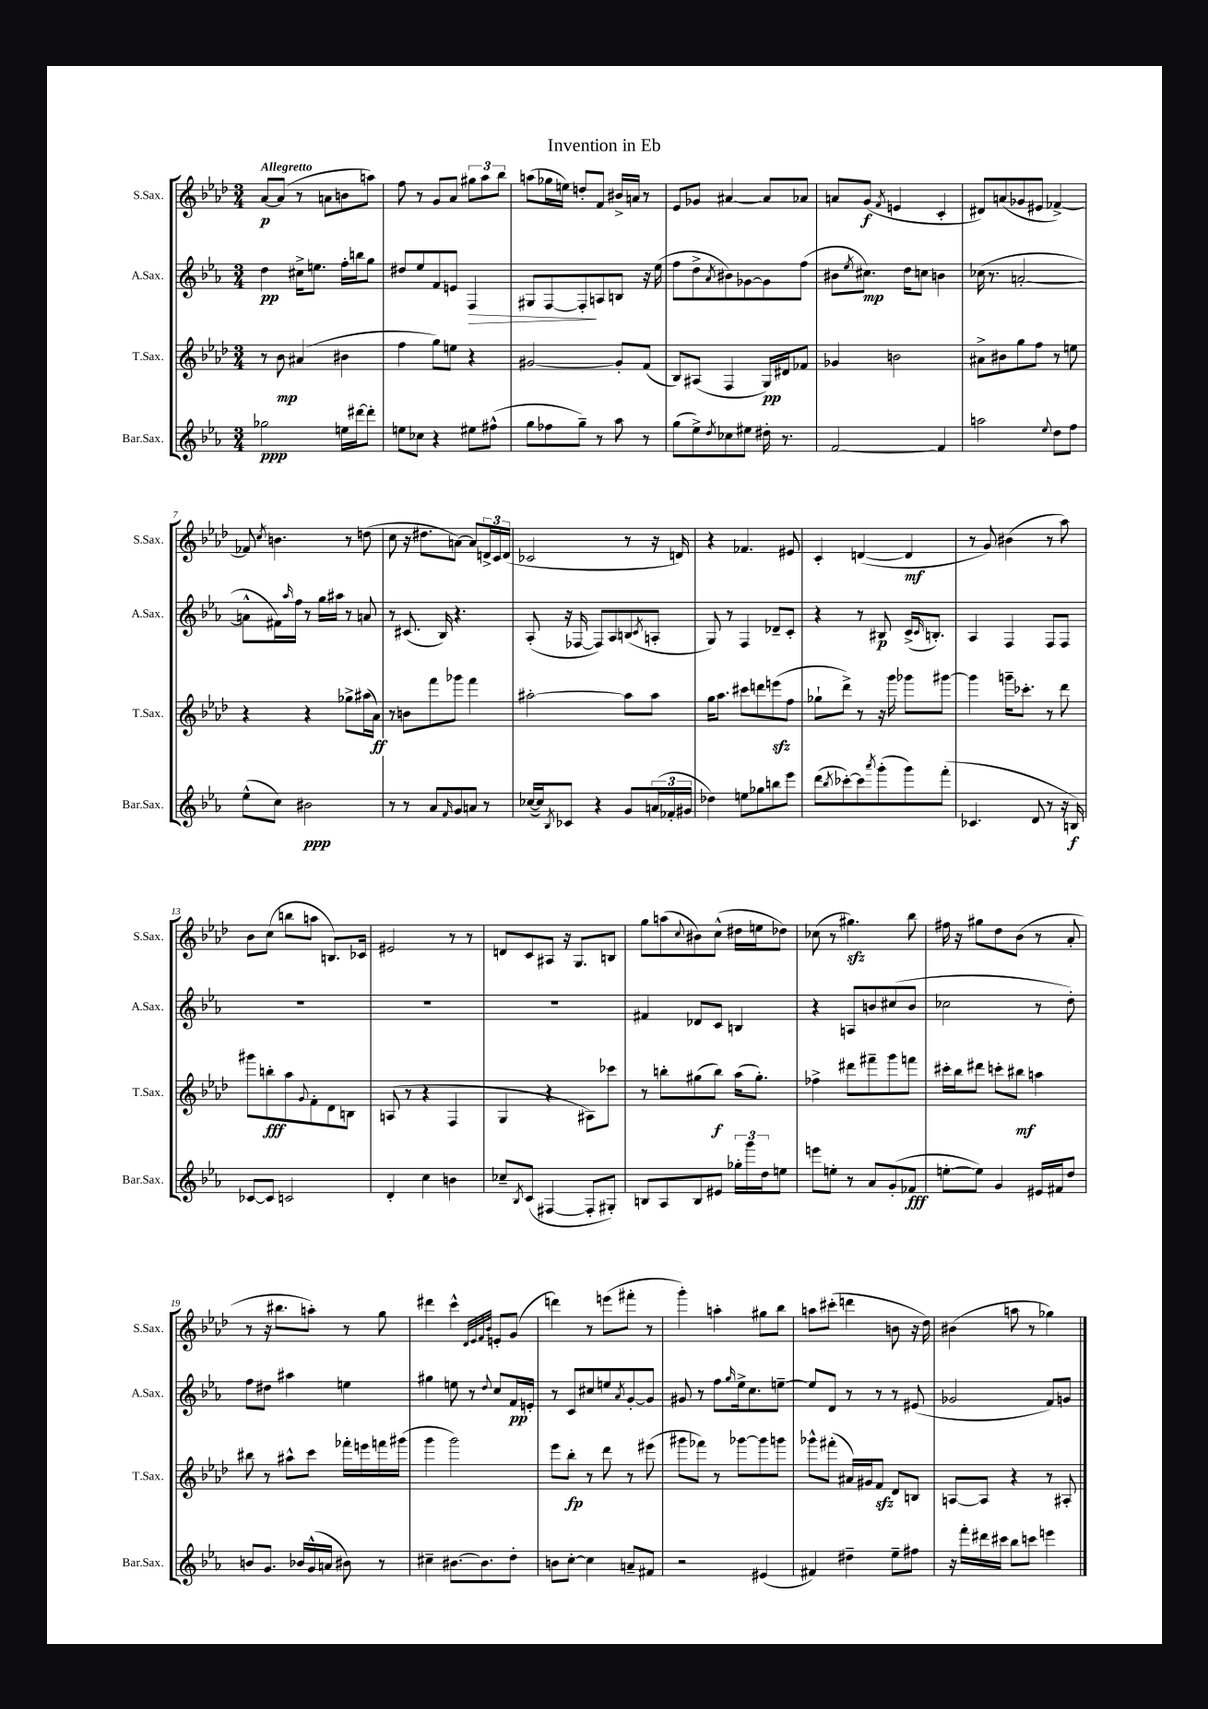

**kern	**kern	**kern	**kern
*staff4	*staff3	*staff2	*staff1
*clefG2	*clefG2	*clefG2	*clefG2
*k[b-e-a-]	*k[b-e-a-d-]	*k[b-e-a-]	*k[b-e-a-d-]
*M3/4	*M3/4	*M3/4	*M3/4
2gg-	8r	4dd	[8a-
.	8b-	.	(8a-]
.	(4a#	16cc#^	8r
.	.	8.ee	.
.	.	.	8a
16ee	4b#	16ff'	8b
[16ddd#	.	16bb	.
8ddd#']	.	8gg	8aa)
=	=	=	=
8ee	4ff	8dd#	8ff
8cc-	.	8ee-	8r
4r	8gg)	8f	8g
.	8ee	8e	8a-
8ee#	4r	4F	12gg#
.	.	.	12aa-
(8ff#^^	.	.	.
.	.	.	12bb-
=	=	=	=
8gg	[2g#	8G#	(8aa
8ff-	.	[8F	16gg-
.	.	.	16ee)
8gg~)	.	8F']	8dd'
8r	.	8A	8f
8aa-	8g#']	8B	16b#^
.	.	.	16a
8r	(8f	16r	8r
.	.	(16ee-	.
=	=	=	=
(8gg	8B-)	8ff	8e-
8ee-^)	(8A#	8dd^	8g-
8qdd	.	8qa-	.
8cc-	4F	8b#)	[4a#
8ee#	.	[8g-	.
16dd#'	16G)	8g-]	8a#]
8.r	16d#	.	.
.	8f-	(8ff	8a-
=	=	=	=
[2f	4g-	8b#	8a
.	.	8qee-	.
.	.	8.cc#)	(8g
.	.	.	8qf
.	2b	.	4e
.	.	16dd	.
.	.	8cc	.
4f]	.	4b	4c'
=	=	=	=
2aa	8a#^	(16cc-	8d#)
.	.	8.r	.
.	8b#	.	(8a
.	8gg	[2a'	8g-
.	8ff	.	8e#
8qqee-	.	.	.
8dd	8r	.	[4f-^)
8ff	8ee	.	.
=	=	=	=
(8ee-^^	4r	8a^^]	8f-]
.	.	.	8qcc
8cc)	.	16f#)	4.b
.	.	16qqaa-	.
.	.	16ff	.
2b#	4r	8r	.
.	.	16gg	.
.	.	16aa#	.
.	8gg-^	8r	8r
.	(16aa#	8a	(8dd
.	16a-)	.	.
=	=	=	=
8r	8r	8r	8cc
8r	8b	(8.c#	16r
.	.	.	8.dd#
8a-	8fff	.	.
.	.	16B-)	.
16qqf	.	.	.
8g	8ggg-	4.r	[8a)
8a	4fff	.	8a]
8r	.	.	24d^
.	.	.	24c
.	.	.	(24d
=	=	=	=
([16cc-	[2aa#'	(8A-'	2c-
16cc-])	.	.	.
8qB-	.	.	.
8c-	.	16r	.
.	.	[16F-	.
4r	.	8F-])	.
.	.	8A-	.
8g	8aa#]	(8B	8r
.	.	8qc	.
(24a	8aa#	8A'	16r
24f-'	.	.	.
.	.	.	16d)
24g#	.	.	.
=	=	=	=
4dd-)	16gg	8G)	4r
.	8.aa-	.	.
.	.	8r	.
8ee	8ccc#	4F	4.f-
8gg-	8ddd	.	.
8bb	(8eee	8d-~	.
8eee-	8ff	8c'	8e#
=	=	=	=
(8ddd	8gg-`	4r	4c'
8qbb-	.	.	.
[8ccc-')	8ddd-^)	.	.
8ccc-]	8r	8r	([4d
8qaaa-	.	.	.
(8ggg'	16r	8B#	.
.	16ggg	.	.
8ggg)	8ggg-	(16c^	4d]
.	.	16qqc	.
.	.	8.B')	.
(8fff'	[8ggg#	.	.
=	=	=	=
4.c-	4ggg#]	4A-	8r
.	.	.	8g)
.	16ggg~	4F	(4b#
.	8.ccc-'	.	.
8d	.	.	.
8r	8r	8F	8r
16r	8ddd-	8F	8aa-)
16B)	.	.	.
=	=	=	=
[8c-	8ggg#	2.r	8b-
8c-]	8bb'	.	(8cc
2c	8aa-	.	8bb
.	8qqg	.	.
.	8f'	.	8aa
.	8d-	.	8.B)
.	8B	.	.
.	.	.	16c-
=	=	=	=
4d'	(8A	2.r	2e#
.	8r	.	.
4cc	4r	.	.
4b	4F	.	8r
.	.	.	8r
=	=	=	=
8cc-~	4G	2.r	8d
8qB-	.	.	.
(8c	.	.	8c
[4F#	4r	.	8A#
.	.	.	16r
.	.	.	8.G
8F#']	8A#)	.	.
8G#')	8ccc-	.	8B
=	=	=	=
8B	8r	4f#	8gg
8A-	8bb'	.	(8aa
.	.	.	8qqcc
8B	(8gg#	8d-	8b#)
8e#	8bb)	8c	(8cc^^
24gg-'	(16aa-	4B	16dd#
24ggg	.	.	.
.	8.gg#')	.	16ee
24dd	.	.	.
8ee	.	.	8dd-)
=	=	=	=
8eee	4ff-^	4r	(8cc-
8ee'	.	.	8r
8r	8ddd#	8A	4.gg#)
8a-	8fff#~	8b	.
(8g'	8ggg	(8cc#	.
8f-	8fff	8b	8bb-
=	=	=	=
[8ee'	16ccc#'	2cc-	16ff#
.	16bb-	.	16r
8ee])	8ddd#	.	8gg#
4g	8ccc'	.	8dd-
.	8bb#	.	(8b-
16e#	4aa	8r	8r
16f#	.	.	.
8dd	.	8dd')	8a-'
=	=	=	=
8b	8bb#	8ff	8r
8.g	8r	8dd#	16r
.	.	.	8.bb#
.	8aa#^^	4aa#	.
16b-	.	.	.
(16g^^	8ccc	.	8aa')
16a	.	.	.
8b#)	16fff-'	4ee	8r
.	16eee	.	.
8r	16fff	.	8gg
.	(16ggg#	.	.
=	=	=	=
4cc#~	4ggg	4gg#	4ddd#
[8.b#	2ggg)	8ee	4ccc^^
.	.	8r	.
8.b#]	.	.	.
.	.	.	32qqd-
.	.	.	32qqe-
.	.	.	32qqf
.	.	8qqdd	32qqb-
.	.	8cc	8e'
8dd'	.	16f	(8g
.	.	16e'	.
=	=	=	=
8b	8eee-	8r	4ddd)
[8cc'	8bb-'	8c	.
4cc]	8r	8cc#	8r
.	8ddd-	8ee	(8eee
.	.	8qa-	.
8a~	8r	[8g'	8fff#'
8f#	(8eee#	8g]	8r
=	=	=	=
2r	8ggg#	8g#	4ggg')
.	8fff-)	8r	.
.	8r	8ff	4aa'
.	.	16qqgg	.
.	[8ggg-	16ee-^	.
.	.	8.cc	.
(4e#	8ggg-]	.	8gg#
.	8ggg	[8ee~	8bb-
=	=	=	=
4f#)	8ggg-^^	8ee]	8aa
.	(8fff#'	8d	(8ccc#'
4dd#~	16a#)	8r	4ddd
.	16g#	.	.
.	8f	8r	.
8ee-~	8d-	8r	8b
8ff#	8B	(8e#	16r
.	.	.	16dd-)
=	=	=	=
16r	[8A	2g-	(4b#
16fff'	.	.	.
16ddd#	8A]	.	.
16ccc#	.	.	.
8bb-	4r	.	8aa
8ccc	.	.	8r
4eee	8r	8f)	4gg-)
.	8A#'	8g	.
==	==	==	==
*-	*-	*-	*-
